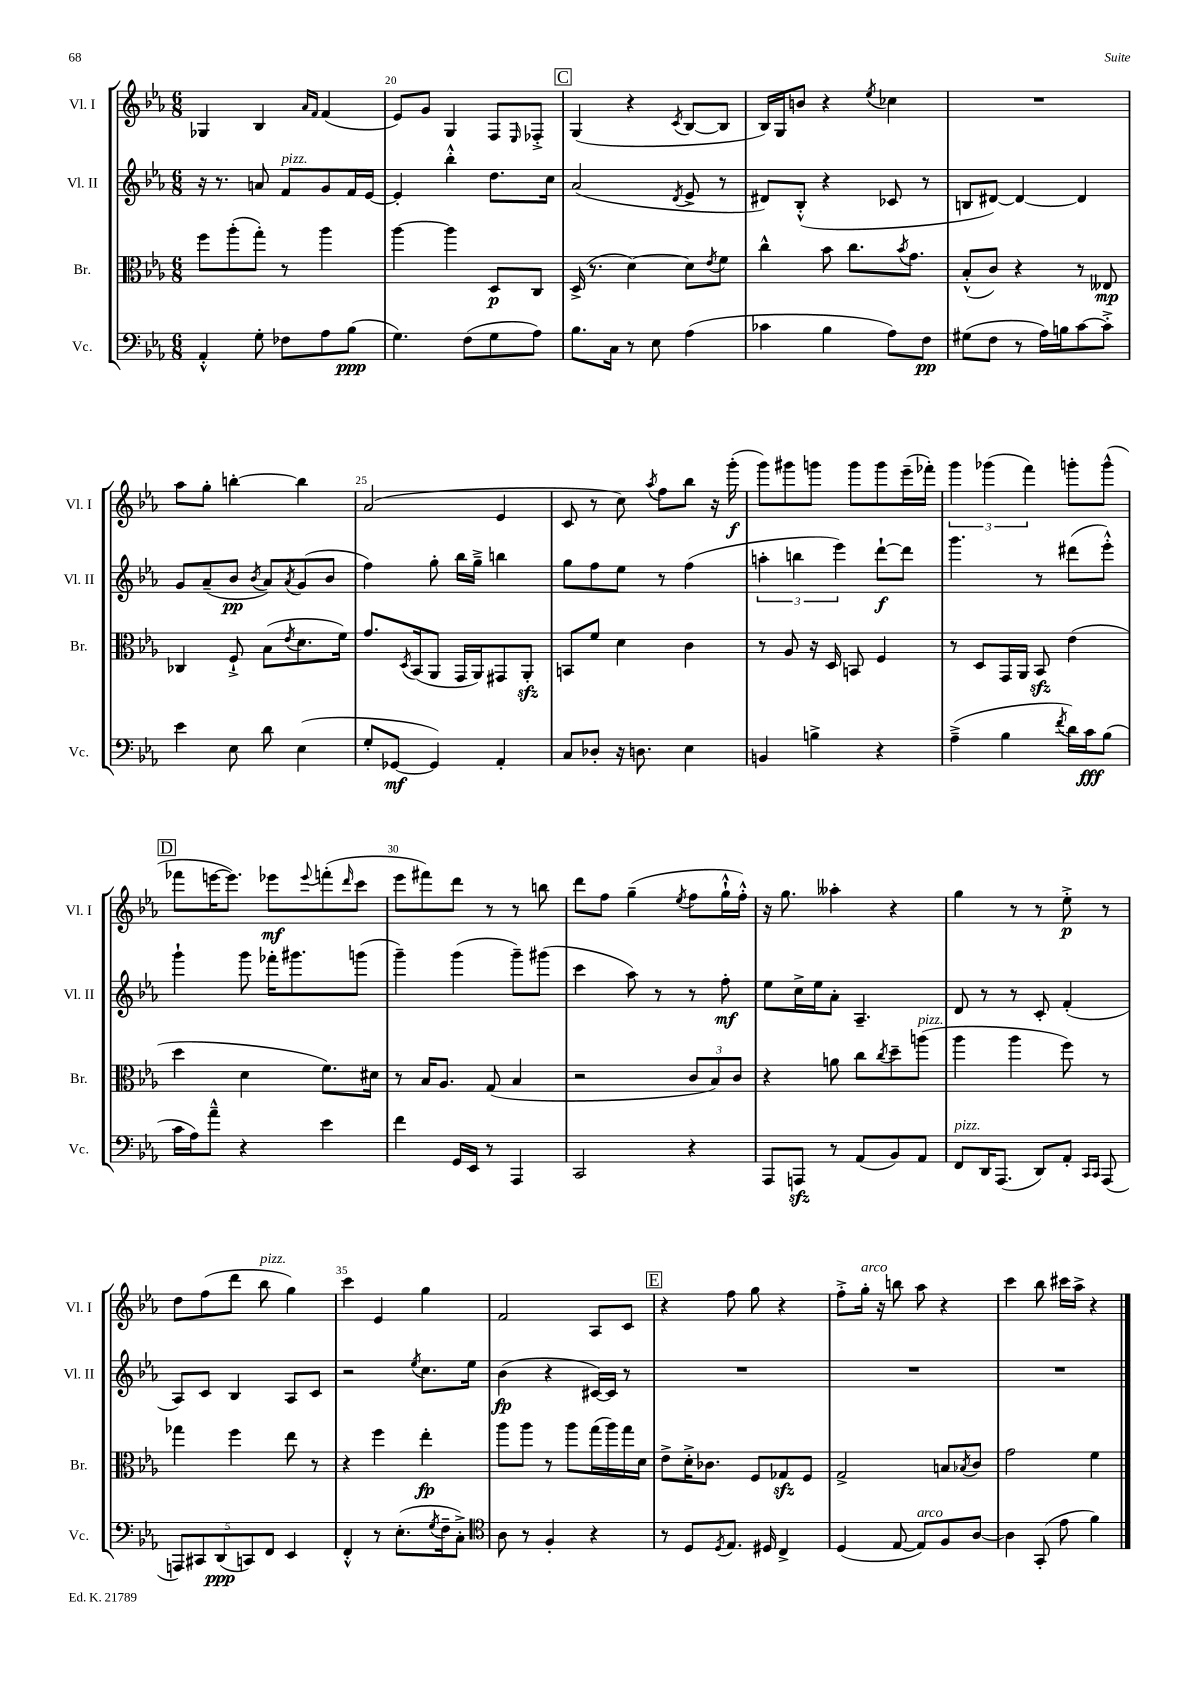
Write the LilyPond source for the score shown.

<<
\new StaffGroup <<
\new Staff = "s0" \with { instrumentName = "Vl. I" shortInstrumentName = "Vl. I" } {
    \clef treble \key ees \major \numericTimeSignature \time 6/8
    ges4 bes4 \grace { aes'16 f'16 } f'4( |
    ees'8) g'8 g4 f8 \grace { ees16 } fes8-.-> |
    \mark \markup { \box "C" } g4( r4 \acciaccatura { c'8 } bes8~ bes8 |
    bes16) g16 b'8 r4 \acciaccatura { ees''8 } ces''4 |
    R2. |
    aes''8 g''8-. b''4~-. b''4 |
    aes'2( ees'4 |
    c'8 r8 c''8) \acciaccatura { aes''8 } f''8 bes''8 r16 g'''16-.\f( |
    g'''8) gis'''8 g'''8 g'''8 g'''8 ees'''16--( fes'''16-.) |
    \tuplet 3/2 { g'''4 ges'''4( f'''4) } g'''8-. g'''8-^( |
    \mark \markup { \box "D" } fes'''8 e'''16~ e'''8.) ees'''8\mf \appoggiatura { ees'''8 } f'''8-.( \grace { d'''16 } c'''8 |
    ees'''8 fis'''8) d'''8 r8 r8 b''8 |
    d'''8 f''8 g''4--( \acciaccatura { ees''8 } f''8 g''16-!-^ f''16-.-^) |
    r16 g''8. aeses''4-. r4 |
    g''4 r8 r8 ees''8-.->\p r8 |
    d''8 f''8( d'''8 bes''8^\markup { \italic "pizz." } g''4) |
    c'''4 ees'4 g''4 |
    f'2 aes8 c'8 |
    \mark \markup { \box "E" } r4 f''8 g''8 r4 |
    f''8-.-> g''16-.^\markup { \italic "arco" } r16 b''8 aes''8 r4 |
    c'''4 bes''8 cis'''16 aes''16-> r4 \bar "|." |
}
\new Staff = "s1" \with { instrumentName = "Vl. II" shortInstrumentName = "Vl. II" } {
    \clef treble \key ees \major \numericTimeSignature \time 6/8
    r16 r8. a'8 f'8^\markup { \italic "pizz." } g'8 f'16 ees'16~ |
    ees'4-. bes''4-.-^ d''8. c''16 |
    \mark \markup { \box "C" } aes'2( \acciaccatura { d'8 } ees'8-> r8 |
    dis'8) bes8-.-^( r4 ces'8 r8 |
    b8 dis'8~) dis'4~ dis'4 |
    g'8 aes'8--( bes'8\pp \acciaccatura { bes'8 } aes'8) \acciaccatura { aes'8 } g'8( bes'8 |
    f''4) g''8-. bes''16 g''16---> b''4 |
    g''8 f''8 ees''8 r8 f''4( |
    \tuplet 3/2 { a''4-. b''4 ees'''4) } d'''8~-!\f d'''8 |
    g'''4. r8 dis'''8( ees'''8-.-^) |
    \mark \markup { \box "D" } g'''4-! g'''8 fes'''16-. gis'''8. g'''8( |
    g'''4--) g'''4( g'''8--) gis'''8( |
    c'''4 aes''8) r8 r8 f''8-.\mf |
    ees''8 c''16-> ees''16 aes'8-. aes4.-- |
    d'8 r8 r8 c'8-. f'4-.( |
    aes8) c'8 bes4 aes8 c'8 |
    r2 \acciaccatura { ees''8 } c''8. ees''16 |
    bes'4\fp( r4 cis'16~) cis'16 r8 |
    \mark \markup { \box "E" } R2. |
    R2. |
    R2. \bar "|." |
}
\new Staff = "s2" \with { instrumentName = "Br." shortInstrumentName = "Br." } {
    \clef alto \key ees \major \numericTimeSignature \time 6/8
    f''8 aes''8-.( g''8-.) r8 aes''4 |
    aes''4~ aes''4 d8\p c8 |
    \mark \markup { \box "C" } d16->( r8. d'4~) d'8 \acciaccatura { ees'8 } f'8 |
    c''4-^ bes'8 c''8. \acciaccatura { bes'8 } g'8. |
    bes8-.-^( c'8) r4 r8 eeses8\mp |
    ces4 f8-!-> bes8( \acciaccatura { ees'8 } d'8. f'16) |
    g'8. \acciaccatura { d8 } bes,16( aes,8 g,16 aes,16) gis,8 aes,8-.\sfz |
    b,8 f'8 d'4 c'4 |
    r8 aes8 r16 d16 b,8 f4 |
    r8 d8 g,16 aes,16 bes,8\sfz ees'4( |
    \mark \markup { \box "D" } d''4 d'4 f'8.) dis'16 |
    r8 bes16 aes8. g8( bes4 |
    r2 \tuplet 3/2 { c'8 bes8) c'8 } |
    r4 a'8 c''8 \acciaccatura { c''8 } d''8-- a''8^\markup { \italic "pizz." }( |
    aes''4 aes''4 f''8) r8 |
    ges''4 f''4 ees''8 r8 |
    r4 f''4 ees''4-.\fp |
    aes''8 aes''8 r8 aes''8 g''16( aes''16) g''16 d'16 |
    \mark \markup { \box "E" } ees'8-> d'16-.-> ces'8. f8 ges8\sfz f8 |
    g2-> b8 \acciaccatura { bes8 } c'8 |
    g'2 f'4 \bar "|." |
}
\new Staff = "s3" \with { instrumentName = "Vc." shortInstrumentName = "Vc." } {
    \clef bass \key ees \major \numericTimeSignature \time 6/8
    aes,4-.-^ g8-. fes8 aes8 bes8\ppp( |
    g4.) f8( g8 aes8) |
    \mark \markup { \box "C" } bes8. c16 r8 ees8 aes4( |
    ces'4 bes4 aes8) f8\pp |
    gis8( f8 r8 aes16) b16 c'8~ c'8-.-> |
    ees'4 ees8 d'8 ees4( |
    g8-. ges,8~\mf ges,4) aes,4-. |
    c8 des8-. r16 d8. ees4 |
    b,4 b4-> r4 |
    aes4--->( bes4 \acciaccatura { f'8 } d'16) c'16\fff bes8( |
    \mark \markup { \box "D" } c'16 aes16) aes'8---^ r4 ees'4 |
    f'4 g,16 ees,16 r8 aes,,4 |
    c,2 r4 |
    aes,,8 a,,8\sfz r8 aes,8( bes,8) aes,8 |
    f,8^\markup { \italic "pizz." } d,16 aes,,8.( d,8) aes,8-. \grace { c,16 c,16 } aes,,8( |
    \tuplet 5/4 { a,,8) cis,8 d,8\ppp( c,8) f,8 } ees,4 |
    f,4-.-^ r8 ees8.-.( \acciaccatura { g8 } f16-- c8-.->) |
    \clef tenor aes8 r8 f4-. r4 |
    \mark \markup { \box "E" } r8 d8 \acciaccatura { d8 } ees8. dis16 c4-> |
    d4( ees8~ ees8^\markup { \italic "arco" }) f8 aes8~ |
    aes4 g,8-.( ees'8 f'4) \bar "|." |
}
>>
>>
\layout { \context { \Score currentBarNumber = #19 \override BarNumber.break-visibility = ##(#f #t #t) barNumberVisibility = #(every-nth-bar-number-visible 5) } }
